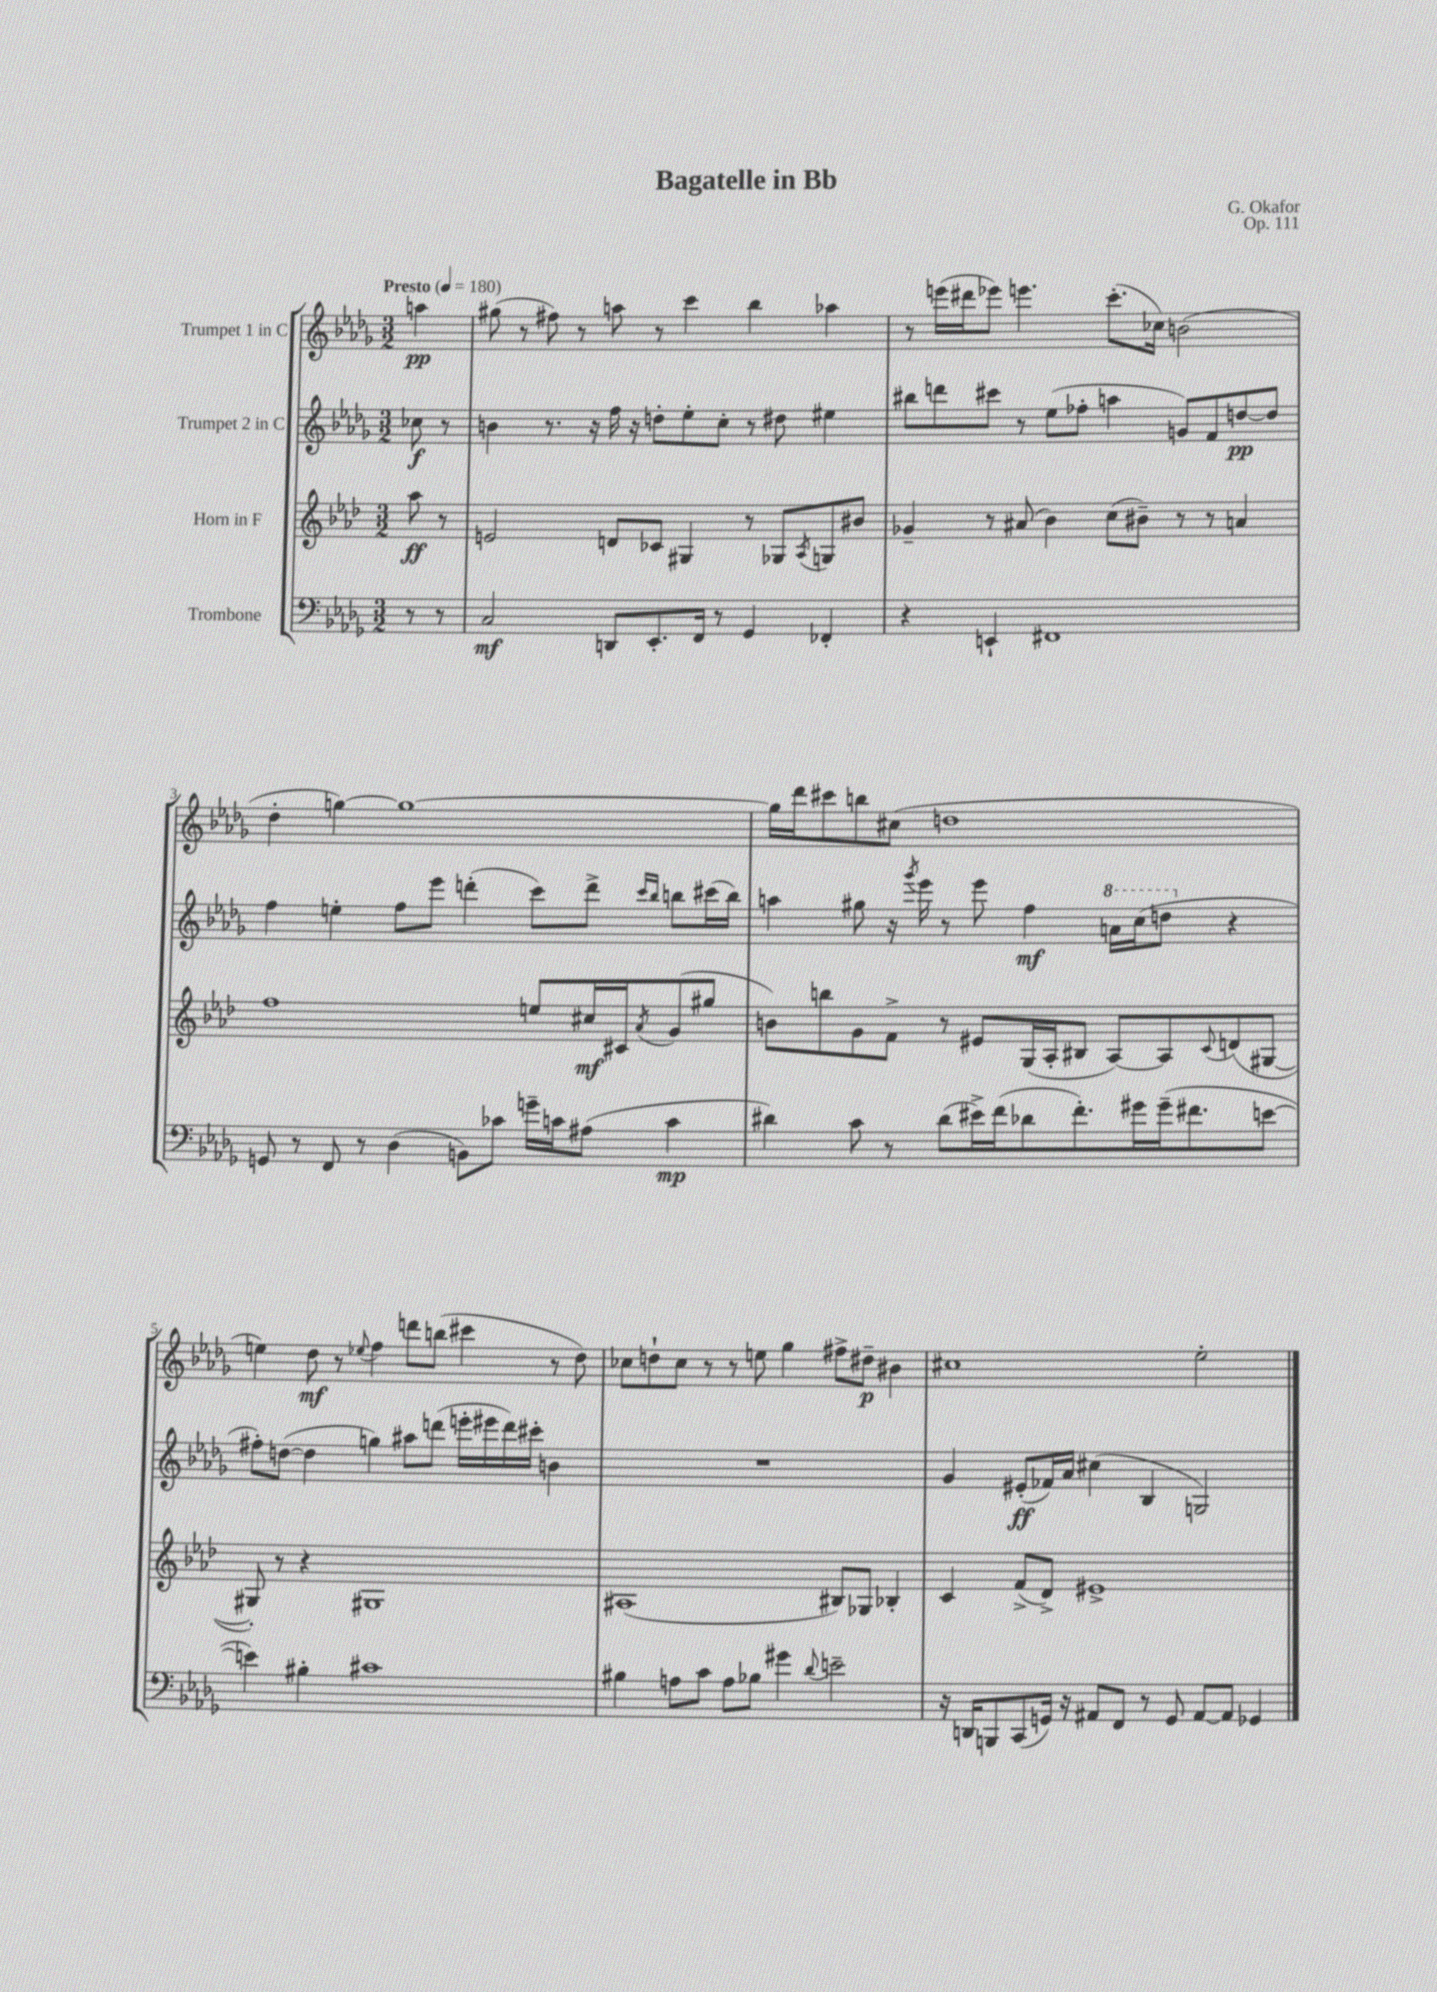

**kern	**kern	**kern	**kern
*staff4	*staff3	*staff2	*staff1
*clefF4	*clefG2	*clefG2	*clefG2
*k[b-e-a-d-g-]	*k[b-e-a-d-]	*k[b-e-a-d-g-]	*k[b-e-a-d-g-]
*M3/2	*M3/2	*M3/2	*M3/2
*MM180	*MM180	*MM180	*MM180
8r	8aa-	8cc-	4aa
8r	8r	8r	.
=	=	=	=
2C	2e	4b	(8gg#
.	.	.	8r
.	.	8.r	8ff#)
.	.	.	8r
.	.	16r	.
8DD	8d	16ff	8aa
.	.	16r	.
8.EE-'	8c-	8dd'	8r
.	4G#	8ee-'	4ccc
16FF	.	.	.
8r	.	8cc'	.
4GG-	8r	8r	4bb-
.	8G-	8dd#	.
.	8qA-	.	.
4FF-'	8G	4ee#	4aa-
.	8b#	.	.
=	=	=	=
4r	4g-~	8bb#	8r
.	.	8ddd	(16eee
.	.	.	16ddd#
4EE`	8r	8ccc#	8eee-)
.	(8a#	8r	4.eee
1FF#	4b-)	(8ee-	.
.	.	8ff-'	.
.	(8cc	4aa	(8.ccc'
.	8b#~)	.	.
.	.	.	16cc-)
.	8r	8g)	(2b
.	8r	8f	.
.	4a	[8dd	.
.	.	8dd]	.
=	=	=	=
8GG	1ff	4ff	4dd-'
8r	.	.	.
8FF	.	4ee'	[4gg)
8r	.	.	.
(4D-	.	8ff	1gg_
.	.	8eee-	.
8BB)	.	(4ddd'	.
8c-	.	.	.
16g~	8ee	8ccc)	.
16c	.	.	.
(8A#	16cc#	8ddd^	.
.	16c#	.	.
.	.	16qqccc	.
.	8qa-	16qqbb-	.
4c	(8g	8bb	.
.	8gg#	(16ccc#	.
.	.	16bb)	.
=	=	=	=
4d#)	8b)	4aa	16gg]
.	.	.	16ddd-
.	8bb	.	8ccc#
8c	8g	8gg#	8bb
8r	8f^	16r	(8cc#
.	.	8qggg-	.
.	.	16eee-	.
(8d#	8r	8r	1dd
16e#^)	8e#	8eee-	.
(16f	.	.	.
8d-	(16G	4ff	.
.	16A-'	.	.
8.f')	8B#	.	.
.	[8A-)	16aa	.
16g#	.	(16ccc	.
(16g#~	8A-]	8ddd	.
8.f#	.	.	.
.	8qqc	.	.
.	(8d	4r	.
[8e	[8G#	.	.
=	=	=	=
4e])	8G#'])	8ff#')	4ee)
.	8r	([8dd	.
4B#'	4r	4dd]	8dd-
.	.	.	8r
.	.	.	8qqee-
1c#	1G#	4gg)	4ff
.	.	8aa#	8ddd
.	.	(8ddd	(8bb
.	.	16eee'	4ccc#
.	.	16eee#	.
.	.	16ddd)	.
.	.	16ccc#'	.
.	.	4b	8r
.	.	.	8dd-)
=	=	=	=
4B#	(1A#	1.r	8cc-
.	.	.	8dd`
8A	.	.	8cc-
8c	.	.	8r
8A	.	.	8r
8B-	.	.	8ee
4g#	.	.	4gg-
8qqd-	.	.	.
2e~	8B#)	.	8ff#^
.	8G-	.	8dd#~
.	4B-'	.	4b#
=	=	=	=
16r	4c	4g-	1cc#
16DD	.	.	.
8BBB	.	.	.
(8CC	(8f^	(8e#'	.
16GG)	8d-^)	16f-)	.
16r	.	16a-	.
8AA#	1e#^	(4cc#	.
8FF	.	.	.
8r	.	4B-	.
8GG	.	.	.
[8AA#	.	2G)	2ee-'
8AA#]	.	.	.
4GG-	.	.	.
==	==	==	==
*-	*-	*-	*-
